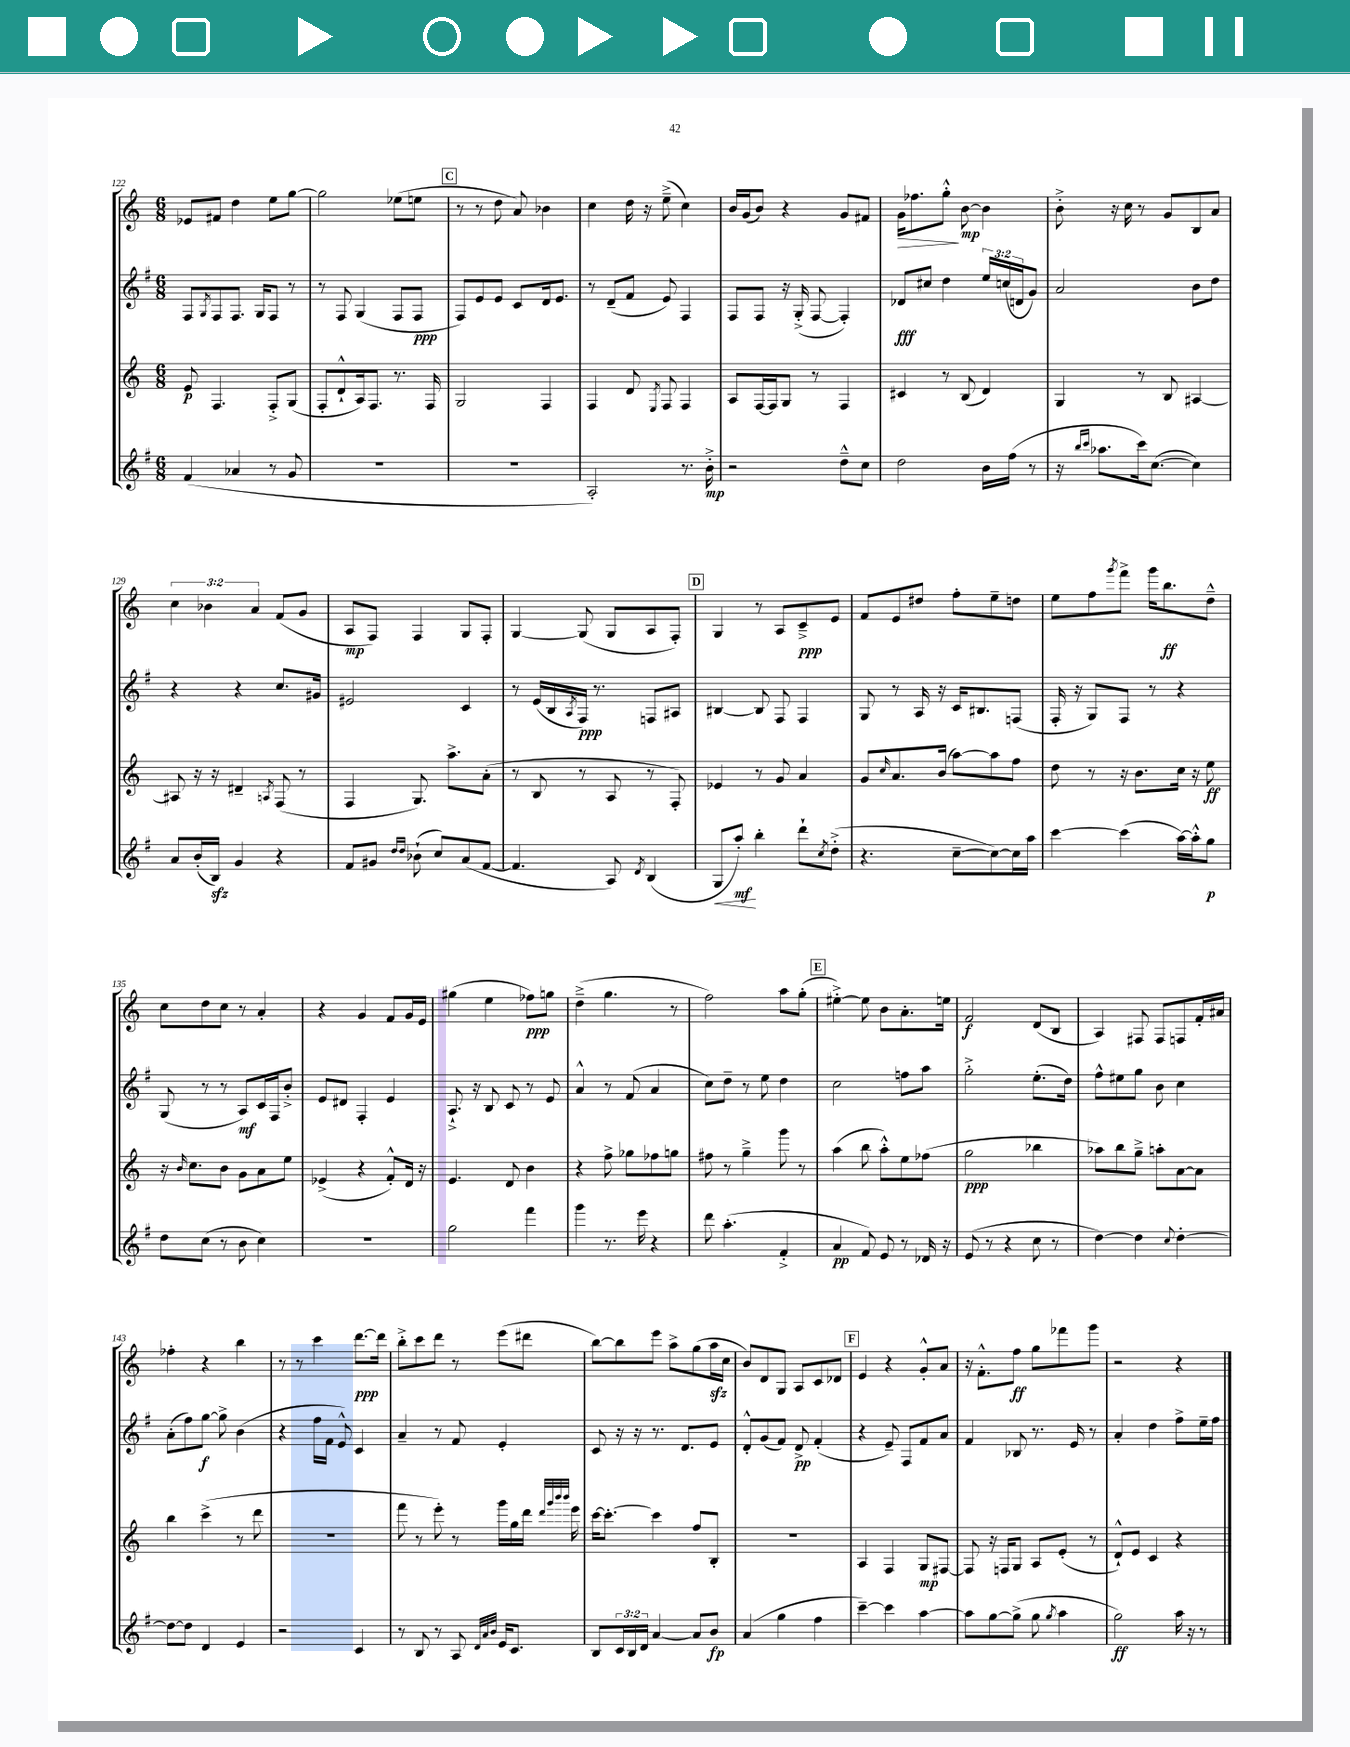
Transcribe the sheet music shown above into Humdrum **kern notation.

**kern	**dynam	**kern	**dynam	**kern	**dynam	**kern	**dynam
*part4	*part4	*part3	*part3	*part2	*part2	*part1	*part1
*staff4	*staff4	*staff3	*staff3	*staff2	*staff2	*staff1	*staff1
*clefG2	*	*clefG2	*	*clefG2	*	*clefG2	*
*k[f#]	*	*k[]	*	*k[f#]	*	*k[]	*
*M6/8	*	*M6/8	*	*M6/8	*	*M6/8	*
=122	=122	=122	=122	=122	=122	=122	=122
(4f#/	.	8e/	p	8F#/L	.	8e-X/L	.
.	.	.	.	8qG/	.	.	.
.	.	4.F/	.	8F#/	.	8f#X/J	.
4a-X/	.	.	.	8.F#/J	.	4dd\	.
.	.	.	.	16G/KL	.	.	.
8r	.	8F'^/L	.	8F#/J	.	8ee\L	.
8g/	.	(8G/J	.	8r	.	[8gg\J	.
=123	=123	=123	=123	=123	=123	=123	=123
2.r	.	8F'/L	.	8r	.	2gg\]	.
.	.	8d`^^/	.	8F#/	.	.	.
.	.	16A/k)	.	(4G/	.	.	.
.	.	8.F/J	.	.	.	.	.
.	.	8.r	.	8F#/L	.	(8ee-X\L	.
.	.	.	.	8F#/J	ppp	8een\J	.
.	.	16F/	.	.	.	.	.
!!LO:REH:place=s1:t=C
=124	=124	=124	=124	=124	=124	=124	=124
2.r	.	2G/	.	8F#/L)	.	8r	.
.	.	.	.	8e/	.	8r	.
.	.	.	.	8e/J	.	8dd\	.
.	.	.	.	8c/L	.	8a/)	.
.	.	4F/	.	16d/k	.	4b-X\	.
.	.	.	.	8.e/J	.	.	.
=125	=125	=125	=125	=125	=125	=125	=125
2A'/)	.	4F/	.	8r	.	4cc\	.
.	.	.	.	(8d~/L	.	.	.
.	.	8d/	.	8f#/J	.	16dd\	.
.	.	.	.	.	.	16r	.
.	.	8qE/	.	.	.	.	.
.	.	8F/	.	8e/)	.	(8ee~^\	.
8.r	.	4F/	.	4F#/	.	4cc\)	.
16b'^\	mp	.	.	.	.	.	.
=126	=126	=126	=126	=126	=126	=126	=126
2r	.	8A/L	.	8F#/L	.	16b/LL	.
.	.	.	.	.	.	(16g/J	.
.	.	[16F/L	.	8F#/J	.	8b/J)	.
.	.	16F/J]	.	.	.	.	.
.	.	8G/J	.	16r	.	4r	.
.	.	.	.	(16G'^/	.	.	.
.	.	8r	.	[8F#/	.	.	.
8dd~^^\L	.	4F/	.	4F#'/])	.	8g/L	.
8cc\J	.	.	.	.	.	8f#X/J	.
=127	=127	=127	=127	=127	=127	=127	=127
!	!	!	!	!	!	!	!LO:HP:b
2dd\	.	4c#X/	.	8d-X/L	fff	16g\KL	>
.	.	.	.	.	.	8.ff-X\	.
.	.	.	.	8cc#X/J	.	.	.
.	.	8r	.	4dd\	.	8gg'^^\J	.
.	.	(8B/	.	.	.	[8b\	] mp
16b\LL	.	4d/)	.	24ee/LL	.	4b\]	.
.	.	.	.	(24ccn/	.	.	.
(16ff#\JJ	.	.	.	.	.	.	.
.	.	.	.	24dn/J	.	.	.
8r	.	.	.	8g/J)	.	.	.
=128	=128	=128	=128	=128	=128	=128	=128
16r	.	4G/	.	2a/	.	8b'^\	.
16qqbb/LL	.	.	.	.	.	.	.
16qqccc/JJ	.	.	.	.	.	.	.
8.aa-X\L	.	.	.	.	.	.	.
.	.	.	.	.	.	16r	.
.	.	.	.	.	.	16cc\	.
16ccc\k)	.	8r	.	.	.	8r	.
([8.cc\J	.	.	.	.	.	.	.
.	.	8B/	.	.	.	8g/L	.
4cc\])	.	[4A#X/	.	8b\L	.	8B/	.
.	.	.	.	8dd\J	.	8a/J	.
!!LO:LB:g=z
=129	=129	=129	=129	=129	=129	=129	=129
8a/L	.	8A#X/]	.	4r	.	6cc\	.
(16b'/L	.	16r	.	.	.	.	.
.	.	.	.	.	.	6b-X\	.
16Bzz/JJ)	.	16r	.	.	.	.	.
4g/	.	4d#X~/	.	4r	.	.	.
.	.	.	.	.	.	6a/	.
.	.	8qAn/	.	.	.	.	.
4r	.	(8F/	.	8.cc/L	.	(8f/L	.
.	.	8r	.	.	.	8g/J	.
.	.	.	.	16g#X/Jk	.	.	.
=130	=130	=130	=130	=130	=130	=130	=130
8f#/L	.	4F/	.	2e#X/	.	8A/L	mp
8g#X/J	.	.	.	.	.	8F/J)	.
16qqdd/LL	.	.	.	.	.	.	.
16qqdd/JJ	.	.	.	.	.	.	.
(8b-X`\	.	8.G/)	.	.	.	4F/	.
8cc/L)	.	.	.	.	.	.	.
.	.	8.aa^\L	.	.	.	.	.
(8a/	.	.	.	4c/	.	8G/L	.
[8f#/J	.	(8a'\J	.	.	.	8F'/J	.
=131	=131	=131	=131	=131	=131	=131	=131
4.f#/]	.	8r	.	8r	.	[4G/	.
.	.	8B/	.	(16e/LL	.	.	.
.	.	.	.	16B/	.	.	.
.	.	.	.	8qA/	.	.	.
.	.	8r	.	16F#/JJ)	ppp	(8G/]	.
.	.	.	.	8.r	.	.	.
8A/)	.	8A/	.	.	.	8G/L	.
8qd/	.	.	.	.	.	.	.
(4B/	.	8r	.	8Fn/L	.	8A/	.
.	.	8F'/)	.	8A#X/J	.	8F'/J)	.
!!LO:REH:place=s1:t=D
=132	=132	=132	=132	=132	=132	=132	=132
!	!LO:HP:b	!	!	!	!	!	!
8G/L	<	4e-X/	.	[4B#X/	.	4G/	.
8aa'/J)	mf	.	.	.	.	.	.
4bb'\	[	8r	.	8B#/]	.	8r	.
.	.	8g/	.	8F#/	.	8A/L	.
8ddd`\L	.	4a/	.	4F#/	.	8c~^/	ppp
8qcc/	.	.	.	.	.	.	.
(8dd'^\J	.	.	.	.	.	8e/J	.
=133	=133	=133	=133	=133	=133	=133	=133
4.r	.	8g/L	.	8G/	.	8f/L	.
.	.	16qqcc/	.	.	.	.	.
.	.	8.a/	.	8r	.	8e/	.
.	.	.	.	16A/	.	8dd#X/J	.
.	.	(16b/Jk	.	16r	.	.	.
[8cc~\L	.	[8aa\L)	.	16c/KL	.	8ff'\L	.
.	.	.	.	8.B#X/	.	.	.
8cc\_)	.	8aa\]	.	.	.	8ee~\	.
16cc\L]	.	8ff\J	.	(8Fn/J	.	8ddn\J	.
16aa\JJ	.	.	.	.	.	.	.
=134	=134	=134	=134	=134	=134	=134	=134
[4ccc\	.	8dd\	.	16F#'/	.	8ee\L	.
.	.	.	.	16r	.	.	.
.	.	8r	.	8G/L)	.	8ff\	.
.	.	.	.	.	.	8qggg/	.
(4ccc\]	.	16r	.	8F#/J	.	8fff^\J	.
.	.	8.b\L	.	.	.	.	.
.	.	.	.	8r	.	16ggg\KL	.
.	.	.	.	.	.	8.bb\	ff
[16aa\LL)	.	16cc\Jk	.	4r	.	.	.
16aa'^^\J]	.	16r	.	.	.	.	.
8gg\J	p	8ee\	ff	.	.	8dd~^^\J	.
!!LO:LB:g=z
=135	=135	=135	=135	=135	=135	=135	=135
8dd\L	.	16r	.	(8G/	.	8cc\L	.
.	.	16qqb/	.	.	.	.	.
.	.	8.cc\L	.	.	.	.	.
(8cc\J	.	.	.	8r	.	8dd\	.
8r	.	8b\J	.	8r	.	8cc\J	.
8b\	.	8g\L	.	8A/L)	mf	8r	.
4cc\)	.	8a\	.	16c/L	.	4a'/	.
.	.	.	.	16F#/J	.	.	.
.	.	8ee\J	.	8b'^/J	.	.	.
=136	=136	=136	=136	=136	=136	=136	=136
2.r	.	(4e-X^/	.	8e/L	.	4r	.
.	.	.	.	8d#X/J	.	.	.
.	.	4r	.	4F#'/	.	4g/	.
.	.	8f'^^/L)	.	4e/	.	8f/L	.
.	.	16d/Jk	.	.	.	16g/L	.
.	.	16r	.	.	.	16e/JJ	.
=137	=137	=137	=137	=137	=137	=137	=137
2gg\	.	4.e/	.	8.A`^/	.	(4gg#X\	.
.	.	.	.	16r	.	.	.
.	.	.	.	8B/	.	4ee\	.
.	.	8d/	.	8c/	.	.	.
4fff#\	.	4b\	.	8r	.	8ff-X\L)	ppp
.	.	.	.	8e/	.	8ggn\J	.
=138	=138	=138	=138	=138	=138	=138	=138
4ggg\	.	4r	.	4a^^/	.	(4dd~^\	.
8.r	.	8ff^\	.	8r	.	4.gg\	.
.	.	8gg-X\L	.	(8f#/	.	.	.
16eee\	.	.	.	.	.	.	.
4r	.	8ff-X\	.	4a/	.	.	.
.	.	8ggn\J	.	.	.	8r	.
=139	=139	=139	=139	=139	=139	=139	=139
8ddd\	.	8ff#X\	.	8cc\L)	.	2ff\)	.
(4.aa'\	.	8r	.	8dd~\J	.	.	.
.	.	4gg~^\	.	8r	.	.	.
.	.	.	.	8ee\	.	.	.
4f#'^/	.	8ggg\	.	4dd\	.	8aa\L	.
.	.	8r	.	.	.	(8gg'\J	.
!!LO:REH:place=s1:t=E
=140	=140	=140	=140	=140	=140	=140	=140
4a/	pp	(4aa\	.	2cc\	.	[4ee#X'^\)	.
8f#/)	.	8bb\	.	.	.	8ee#\]	.
8e/	.	8aa'^^\L)	.	.	.	8b\L	.
8r	.	8ee\	.	8ffn\L	.	8.a'\	.
16d-X/	.	(8ff-X\J	.	8aa\J	.	.	.
16r	.	.	.	.	.	16een\Jk	.
=141	=141	=141	=141	=141	=141	=141	=141
(8e/	.	2gg\	ppp	2gg'^\	.	2f/	f
8r	.	.	.	.	.	.	.
4r	.	.	.	.	.	.	.
8cc\	.	4bb-X\	.	(8.ee'\L	.	(8d/L	.
8r	.	.	.	.	.	8B/J	.
.	.	.	.	16dd\Jk)	.	.	.
=142	=142	=142	=142	=142	=142	=142	=142
[4dd\)	.	8aa-X\L)	.	8ff#^^\L	.	4A/)	.
.	.	8bb\	.	8ee#X\	.	.	.
4dd\]	.	8gg~^\J	.	8gg\J	.	8F#X/	.
.	.	8aan'\L	.	8b\	.	8F#/L	.
8qqcc/	.	.	.	.	.	.	.
[4dd'\	.	[8a\	.	4cc\	.	8Fn/	.
.	.	8a\J]	.	.	.	16f'/L	.
.	.	.	.	.	.	16a#X/JJ	.
!!LO:LB:g=z
=143	=143	=143	=143	=143	=143	=143	=143
8dd\L_	.	4bb\	.	(8a'\L	.	4ff-X'\	.
8dd\J]	.	.	.	8ff#\)	.	.	.
4d/	.	(4ccc^\	.	[8gg\J	f	4r	.
.	.	.	.	8gg^\]	.	.	.
4e/	.	8r	.	(4b\	.	4bb\	.
.	.	8ddd\	.	.	.	.	.
=144	=144	=144	=144	=144	=144	=144	=144
2r	.	2.r	.	4r	.	8r	.
.	.	.	.	.	.	8r	.
.	.	.	.	16ff#\LL	.	4ccc\	.
.	.	.	.	16f#\JJ	.	.	.
.	.	.	.	8e^^/)	.	.	.
4c/	.	.	.	4c/	.	[8.ddd\L	ppp
.	.	.	.	.	.	16ddd\Jk]	.
=145	=145	=145	=145	=145	=145	=145	=145
8r	.	8fff\	.	4a~/	.	8bb'^\L	.
8B/	.	8r	.	.	.	8ccc\	.
8r	.	8eee'\)	.	8r	.	8ddd\J	.
8A/	.	8r	.	8f#/	.	8r	.
32qqd/LLL	.	.	.	.	.	.	.
32qqa/	.	.	.	.	.	.	.
32qqb/JJJ	.	.	.	.	.	.	.
16e/KL	.	16ggg\LL	.	4e'/	.	(8eee\L	.
8.c/J	.	16gg\	.	.	.	.	.
.	.	16ddd\JJ	.	.	.	8ddd#X\J	.
.	.	32qqddd/LLL	.	.	.	.	.
.	.	32qqggg/	.	.	.	.	.
.	.	32qqbbb/	.	.	.	.	.
.	.	32qqbbb/JJJ	.	.	.	.	.
.	.	16eee\	.	.	.	.	.
=146	=146	=146	=146	=146	=146	=146	=146
8B/L	.	[16ccc\KL	.	8c/	.	[8bb\L)	.
.	.	8.ccc'\J_	.	.	.	.	.
24c/L	.	.	.	16r	.	8bb\]	.
24B/	.	.	.	.	.	.	.
.	.	.	.	16r	.	.	.
24d/JJ	.	.	.	.	.	.	.
[4a/	.	4ccc\]	.	8.r	.	8eee\J	.
.	.	.	.	.	.	8aa^\L	.
.	.	.	.	8.d/L	.	.	.
8a/L]	.	8ff/L	.	.	.	(8gg\	.
8b/J	fp	8B'/J	.	8e/J	.	16aazz\L	.
.	.	.	.	.	.	16cc\JJ	.
=147	=147	=147	=147	=147	=147	=147	=147
(4a/	.	2.r	.	8d'^^/L	.	8b/L)	.
.	.	.	.	(8g/	.	8d/	.
4gg\	.	.	.	8f#/J)	.	8G/J	.
.	.	.	.	8d^/	pp	8A/L	.
4ff#\	.	.	.	(4f#'/	.	8c/	.
.	.	.	.	.	.	8d-X/J	.
!!LO:REH:place=s1:t=F
=148	=148	=148	=148	=148	=148	=148	=148
[4ccc~\)	.	4A/	.	4r	.	4e/	.
4ccc\]	.	4F/	.	8e~/)	.	4r	.
.	.	.	.	8F#/L	.	.	.
[4aa\	.	8G/L	mp	8f#/	.	8g'^^/L	.
.	.	[8F#X/J	.	8a/J	.	8a/J	.
=149	=149	=149	=149	=149	=149	=149	=149
8aa\L]	.	8F#/]	.	4f#/	.	16r	.
.	.	.	.	.	.	8.f'^^\L	.
[8gg\	.	16r	.	.	.	.	.
.	.	16Fn/KL	.	.	.	.	.
(8gg^\J]	.	8G/J	.	8B-X/	.	8ff\J	ff
8gg\	.	8A/L	.	8.r	.	8gg\L	.
8qgg/	.	.	.	.	.	.	.
4aa\	.	(8e'/J	.	.	.	8fff-X\	.
.	.	.	.	16e/	.	.	.
.	.	8r	.	8r	.	8ggg\J	.
=150	=150	=150	=150	=150	=150	=150	=150
2gg\)	ff	8d`^^/L)	.	4a'/	.	2r	.
.	.	8e/J	.	.	.	.	.
.	.	4c/	.	4dd\	.	.	.
16aa\	.	4r	.	8ff#^\L	.	4r	.
16r	.	.	.	.	.	.	.
8r	.	.	.	16ee~\L	.	.	.
.	.	.	.	16ff#\JJ	.	.	.
==	==	==	==	==	==	==	==
*-	*-	*-	*-	*-	*-	*-	*-
